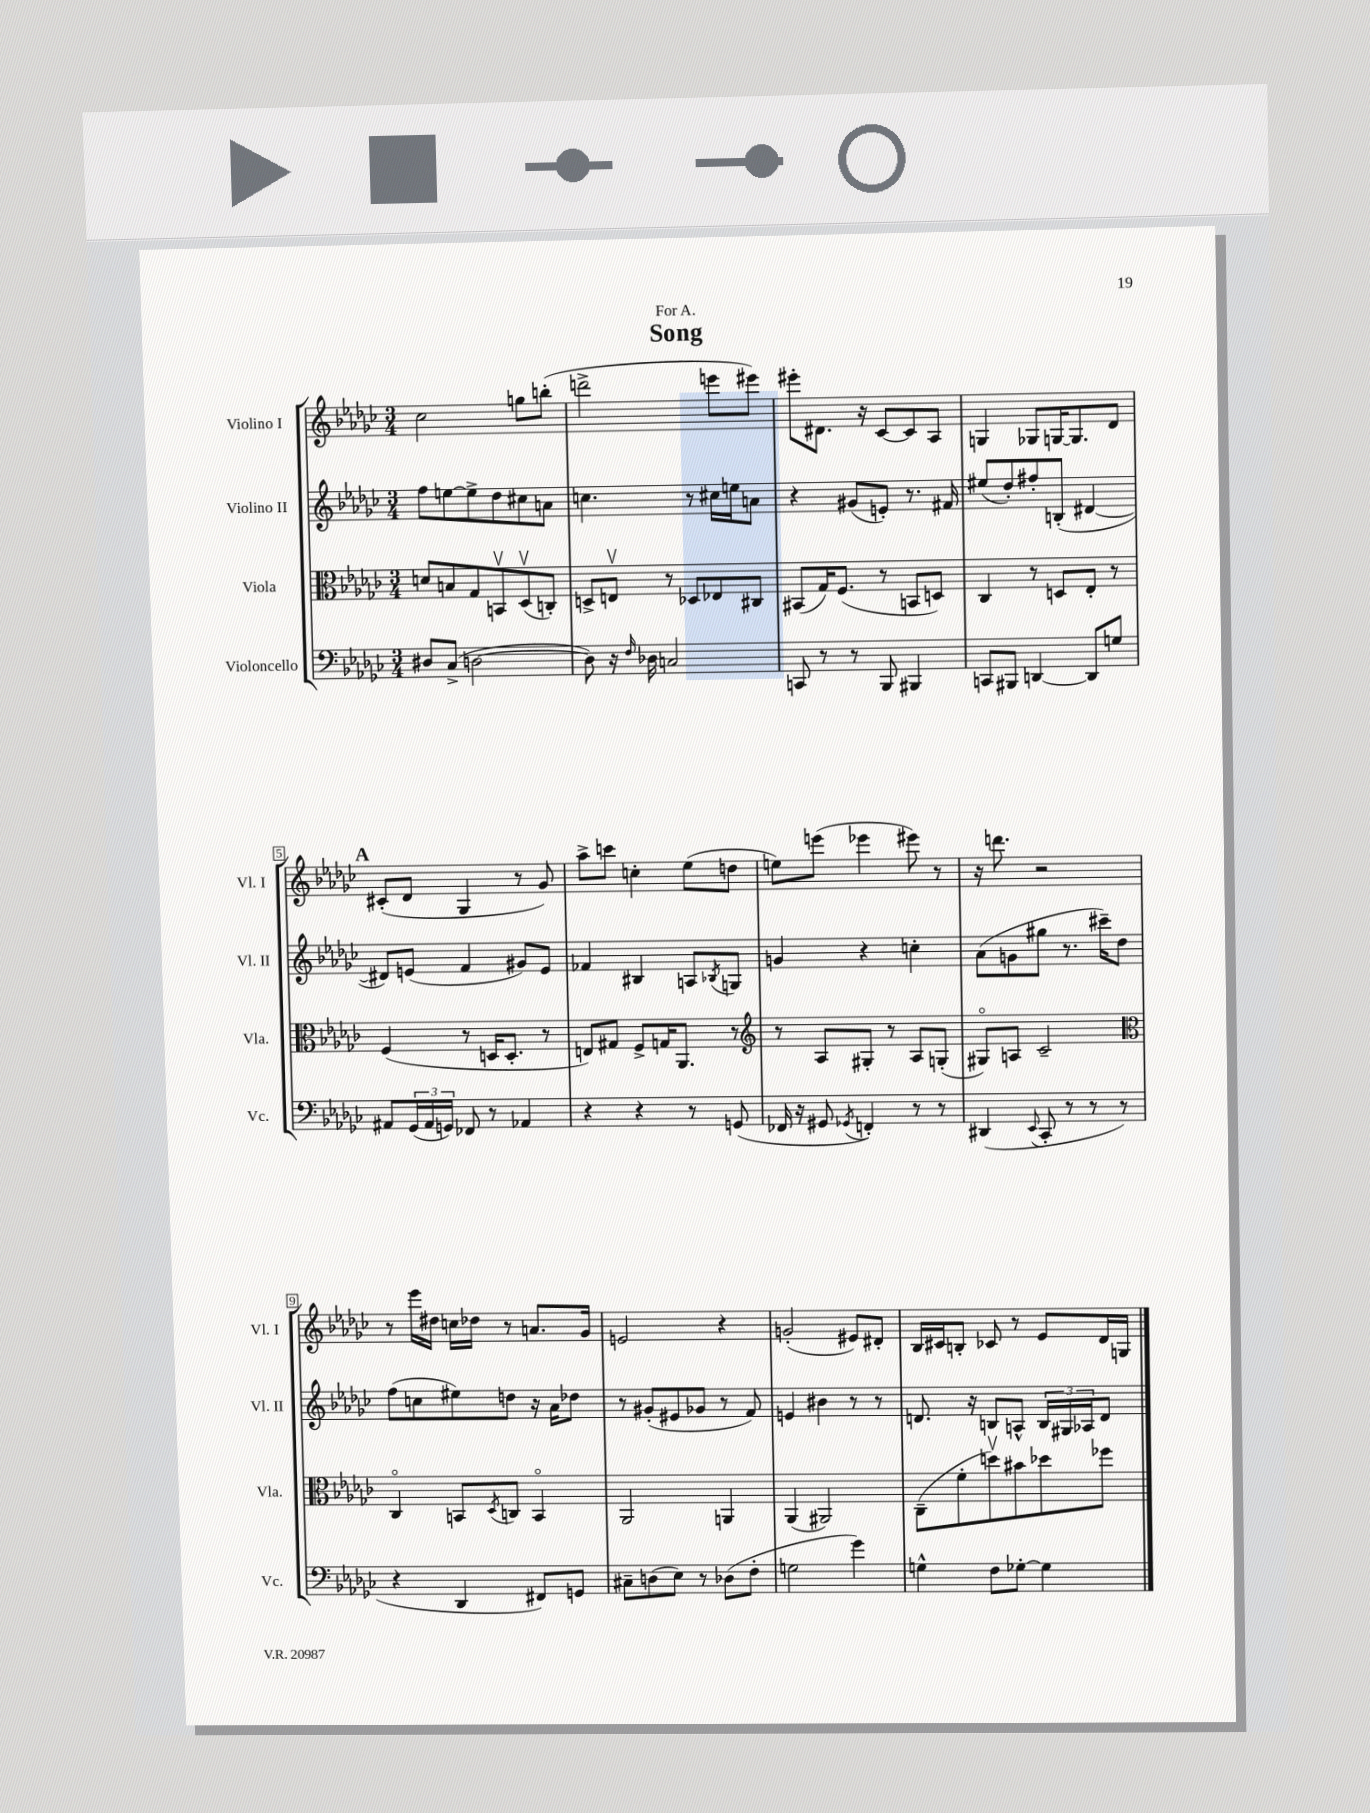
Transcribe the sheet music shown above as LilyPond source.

\header { title = "Song" dedication = "For A." }
<<
\new StaffGroup <<
\new Staff = "s0" \with { instrumentName = "Violino I" shortInstrumentName = "Vl. I" } {
    \clef treble \key ges \major \numericTimeSignature \time 3/4
    ces''2 g''8 b''8-.( |
    d'''2-> e'''8 eis'''8) |
    eis'''8-. dis'8. r16 ces'8~ ces'8 aes8 |
    g4 ges8 g16~ g8. des'8 |
    \mark \markup { \bold "A" } cis'8-.( des'8 ges4 r8 ges'8) |
    aes''8-> c'''8 c''4-. ees''8( d''8 |
    e''8) e'''8( ees'''4 eis'''8) r8 |
    r16 d'''8. r2 |
    r8 ees'''16 dis''16 c''16 des''16 r8 a'8. ges'16 |
    e'2 r4 |
    g'2-.( eis'8) dis'8-. |
    bes16 cis'16 b8-. ces'8 r8 ees'8 des'16 g16 \bar "|." |
}
\new Staff = "s1" \with { instrumentName = "Violino II" shortInstrumentName = "Vl. II" } {
    \clef treble \key ges \major \numericTimeSignature \time 3/4
    f''8 e''8~ e''8-> des''8 cis''8 a'8 |
    c''4. r8 cis''16 e''16 a'8 |
    r4 gis'8( e'8-.) r8. fis'16 |
    eis''8( des''8-.) fis''8-. b8-.( dis'4~ |
    \mark \markup { \bold "A" } dis'8) e'8( f'4 gis'8) e'8 |
    fes'4 bis4 a8 \acciaccatura { bes8 } g8 |
    g'4 r4 c''4-. |
    aes'8( g'8 gis''8 r8. cis'''16--) des''8 |
    f''8( c''8 eis''8) d''8 r16 aes'16 des''8 |
    r8 gis'8-.( eis'8 ges'8 r8 f'8) |
    e'4 bis'4 r8 r8 |
    d'8. r16 b8 a8-^ \tuplet 3/2 { b16 gis16 aes16 } d'8 \bar "|." |
}
\new Staff = "s2" \with { instrumentName = "Viola" shortInstrumentName = "Vla." } {
    \clef alto \key ges \major \numericTimeSignature \time 3/4
    d'8 b8 ges8 b,8\upbow des8\upbow( c8-.) |
    d8-> e8\upbow r8 des8 ees8 cis8 |
    bis,8( ges16) f8.( r8 b,8 d8) |
    ces4 r8 d8 ees8-. r8 |
    \mark \markup { \bold "A" } f4( r8 d16 d8.-. r8 |
    e8) gis8 f8-> g16 aes,8. r8 |
    \clef treble r8 aes8 gis8-. r8 aes8 g8-.( |
    gis8\flageolet) a8 ces'2-- |
    \clef alto ces4\flageolet b,8 \acciaccatura { des8 } c8 b,4\flageolet |
    aes,2 a,4 |
    aes,4( ais,2) |
    ces8--( f'8-. d''8\upbow) bis'8 des''8 fes''8 \bar "|." |
}
\new Staff = "s3" \with { instrumentName = "Violoncello" shortInstrumentName = "Vc." } {
    \clef bass \key ges \major \numericTimeSignature \time 3/4
    dis8 ces8->( d2~ |
    d8) r16 \grace { f16 } des16 c2 |
    c,8 r8 r8 bes,,8 bis,,4 |
    c,8 bis,,8 d,4~ d,8 g8 |
    \mark \markup { \bold "A" } ais,8 \tuplet 3/2 { ges,16( ais,16 g,16) } fes,8 r8 aes,4 |
    r4 r4 r8 g,8( |
    fes,16 r16 gis,8 \acciaccatura { ges,8 } f,4-.) r8 r8 |
    dis,4( \appoggiatura { ees,8 } ces,8-. r8 r8 r8 |
    r4 des,4 fis,8) g,8 |
    cis8-- d8( ees8) r8 des8( f8-. |
    g2 ges'4) |
    g4-^ f8 ges8~-. ges4 \bar "|." |
}
>>
>>
\layout { \context { \Score \override BarNumber.stencil = #(make-stencil-boxer 0.1 0.3 ly:text-interface::print) } }
